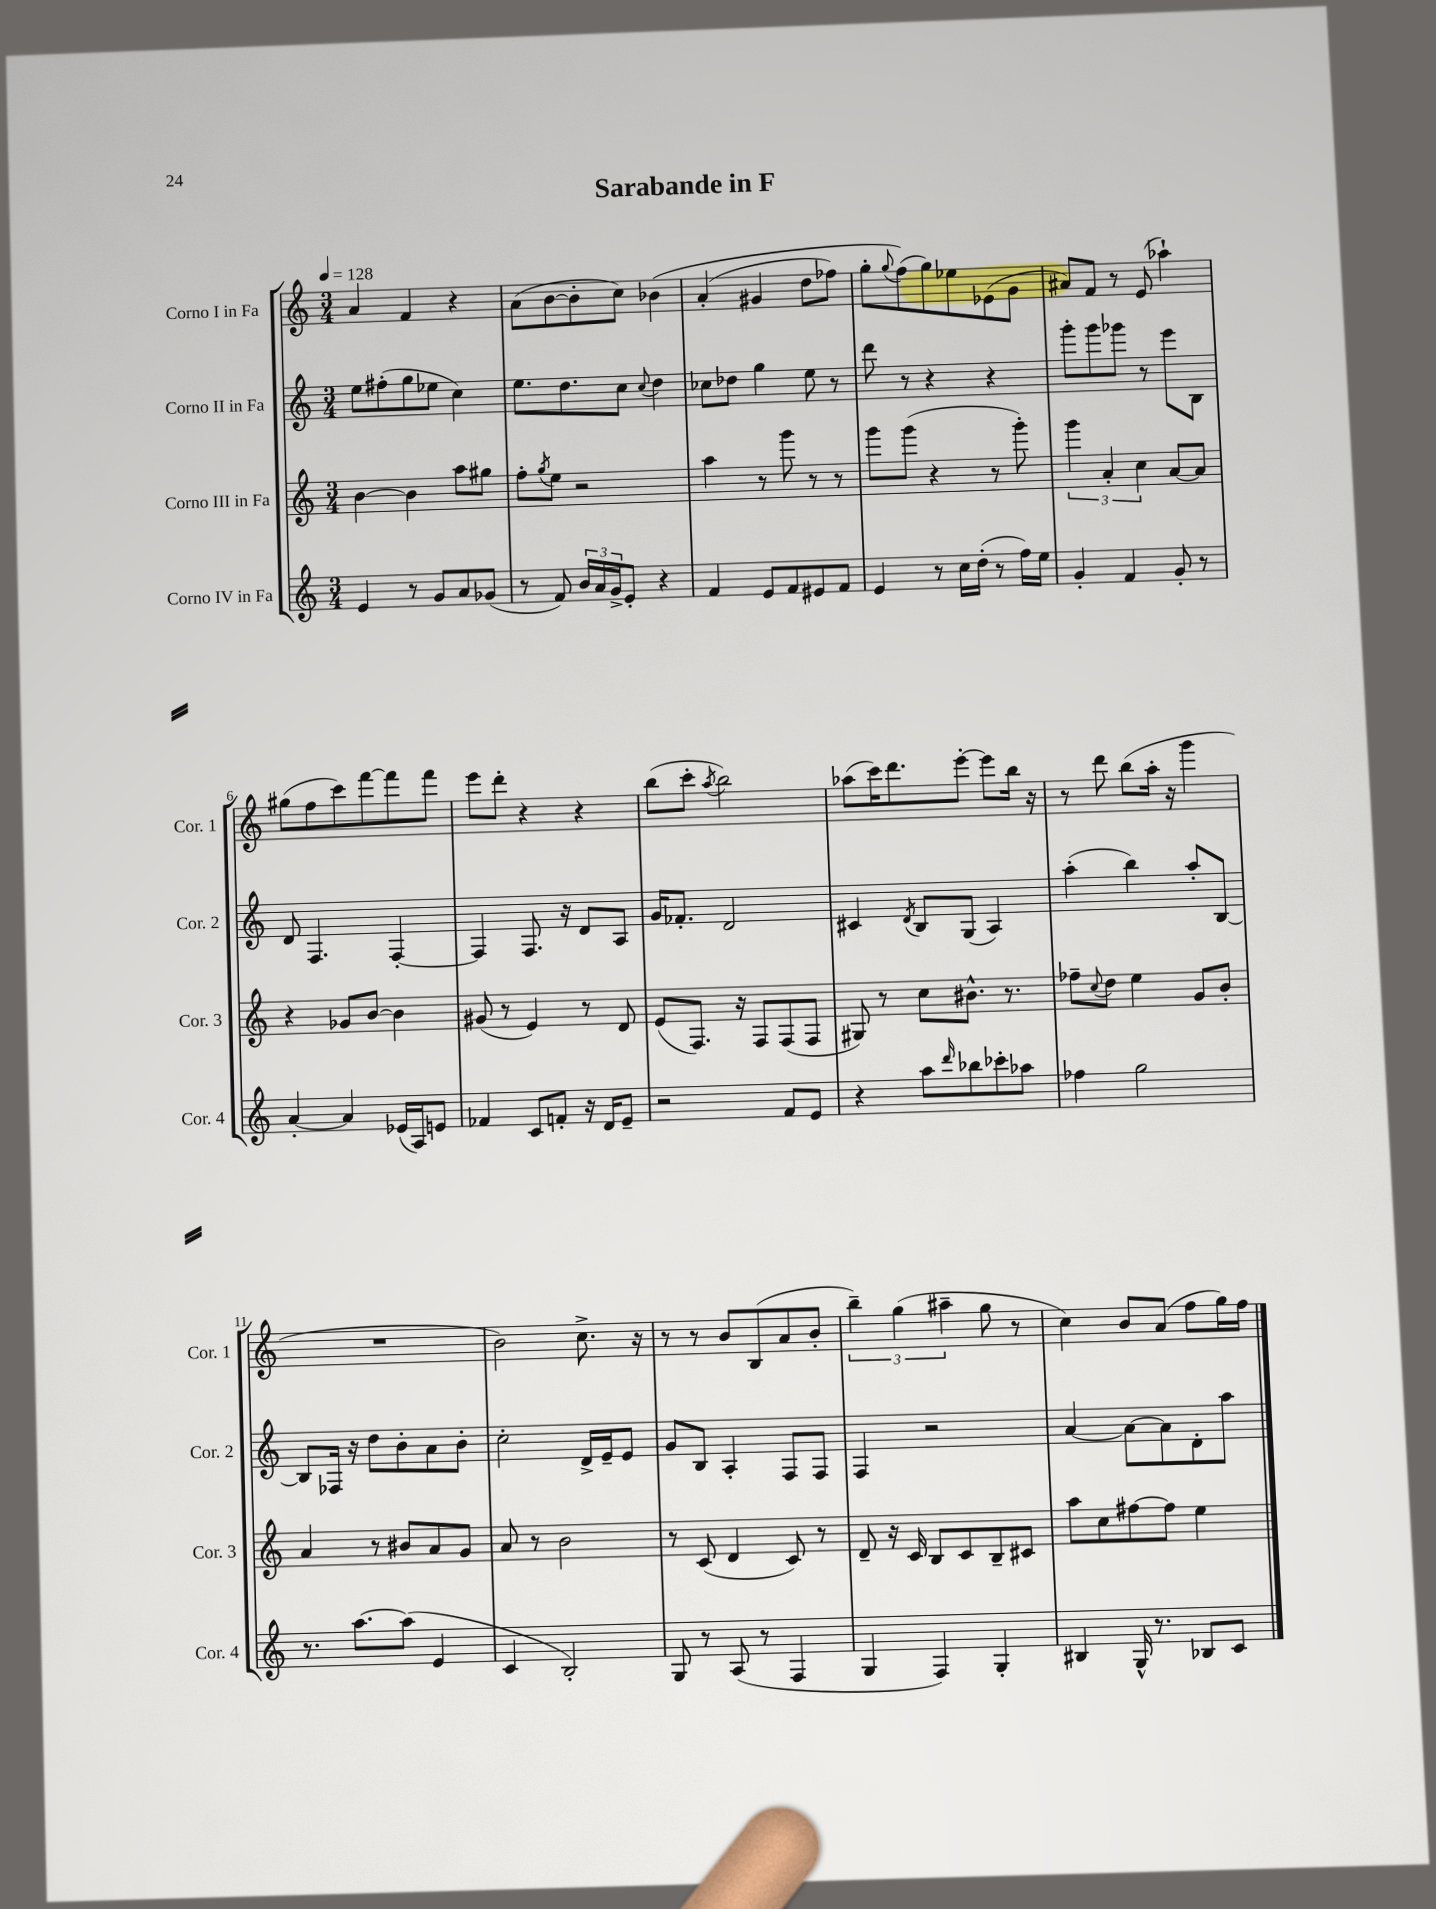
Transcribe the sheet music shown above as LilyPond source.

\header { title = "Sarabande in F" }
<<
\new StaffGroup <<
\new Staff = "s0" \with { instrumentName = "Corno I in Fa" shortInstrumentName = "Cor. 1" } {
    \clef treble \key c \major \numericTimeSignature \time 3/4 \tempo 4 = 128
    a'4 f'4 r4 |
    a'8( b'8~ b'8-. c''8) bes'4\( |
    a'4-.( gis'4 d''8 fes''8) |
    g''8-. \appoggiatura { g''8 } f''8(\) g''8) ees''8 ees'8( g'8 |
    ais'8) f'8 r8 e'8( aes''4-!) |
    gis''8( f''8 c'''8) f'''8~ f'''8 f'''8 |
    e'''8 d'''8-. r4 r4 |
    b''8( c'''8-. \acciaccatura { a''8 } b''2) |
    aes''8( c'''16) d'''8. e'''8~-. e'''8 b''16 r16 |
    r8 d'''8 b''8( a''16-. r16 g'''4 |
    R2. |
    b'2) c''8.-> r16 |
    r8 r8 b'8 b8( a'8 b'8-. |
    \tuplet 3/2 { b''4--) g''4( ais''4-- } g''8 r8 |
    c''4) b'8 a'8( f''8 g''16) f''16 \bar "|." |
}
\new Staff = "s1" \with { instrumentName = "Corno II in Fa" shortInstrumentName = "Cor. 2" } {
    \clef treble \key c \major \numericTimeSignature \time 3/4
    e''8 fis''8-.( g''8 ees''8 c''4) |
    e''8. d''8. c''8 \appoggiatura { c''8 } d''4 |
    ces''8 des''8 g''4 e''8 r8 |
    d'''8 r8 r4 r4 |
    g'''8-. g'''8 ges'''8 r8 e'''8 b8 |
    d'8 f4. f4~-. |
    f4 f8. r16 d'8 a8 |
    g'16 fes'8.-. d'2 |
    cis'4 \acciaccatura { d'8 } b8 g8( a4) |
    a''4-.( b''4) a''8-. b8~ |
    b8 fes16 r16 d''8 b'8-. a'8 b'8-. |
    c''2-. d'16-> e'16-- e'8 |
    g'8 b8 a4-. f8 f8 |
    f4 r2 |
    a'4~ a'8~ a'8 d'8-. a''8 \bar "|." |
}
\new Staff = "s2" \with { instrumentName = "Corno III in Fa" shortInstrumentName = "Cor. 3" } {
    \clef treble \key c \major \numericTimeSignature \time 3/4
    b'4~ b'4 a''8 gis''8 |
    f''8-. \acciaccatura { g''8 } e''8 r2 |
    a''4 r8 g'''8 r8 r8 |
    g'''8 g'''8( r4 r8 g'''8-.) |
    \tuplet 3/2 { g'''4 a'4-. c''4 } a'8~ a'8 |
    r4 ges'8 b'8~ b'4 |
    gis'8( r8 e'4) r8 d'8 |
    e'8( f8.) r16 f8 f8( f8 |
    gis8) r8 c''8 bis'8.-^ r8. |
    fes''8-- \appoggiatura { c''8 } d''8 e''4 g'8 b'8-. |
    a'4 r8 bis'8 a'8 g'8 |
    a'8 r8 b'2 |
    r8 c'8( d'4 c'8) r8 |
    d'8-- r16 c'16 b8 c'8 b8-- cis'8 |
    a''8 c''8 fis''8~ fis''8 e''4 \bar "|." |
}
\new Staff = "s3" \with { instrumentName = "Corno IV in Fa" shortInstrumentName = "Cor. 4" } {
    \clef treble \key c \major \numericTimeSignature \time 3/4
    e'4 r8 g'8 a'8 ges'8( |
    r8 f'8) \tuplet 3/2 { b'16 a'16 g'16-> } e'8-. r4 |
    f'4 e'8 f'8 eis'8 f'8 |
    e'4 r8 c''16 d''16-.( r8 f''16) e''16 |
    g'4-. f'4 g'8-. r8 |
    a'4~-. a'4 ees'16( a16) e'8 |
    fes'4 c'8 f'8-. r16 d'16 e'8-- |
    r2 f'8 e'8 |
    r4 a''8 \grace { d'''16 } bes''8 ces'''8-. aes''8 |
    fes''4 g''2 |
    r8. a''8.~ a''8( e'4 |
    c'4 b2-.) |
    g8 r8 a8( r8 f4 |
    g4 f4) g4-. |
    bis4 g16-^ r8. bes8 c'8 \bar "|." |
}
>>
>>
